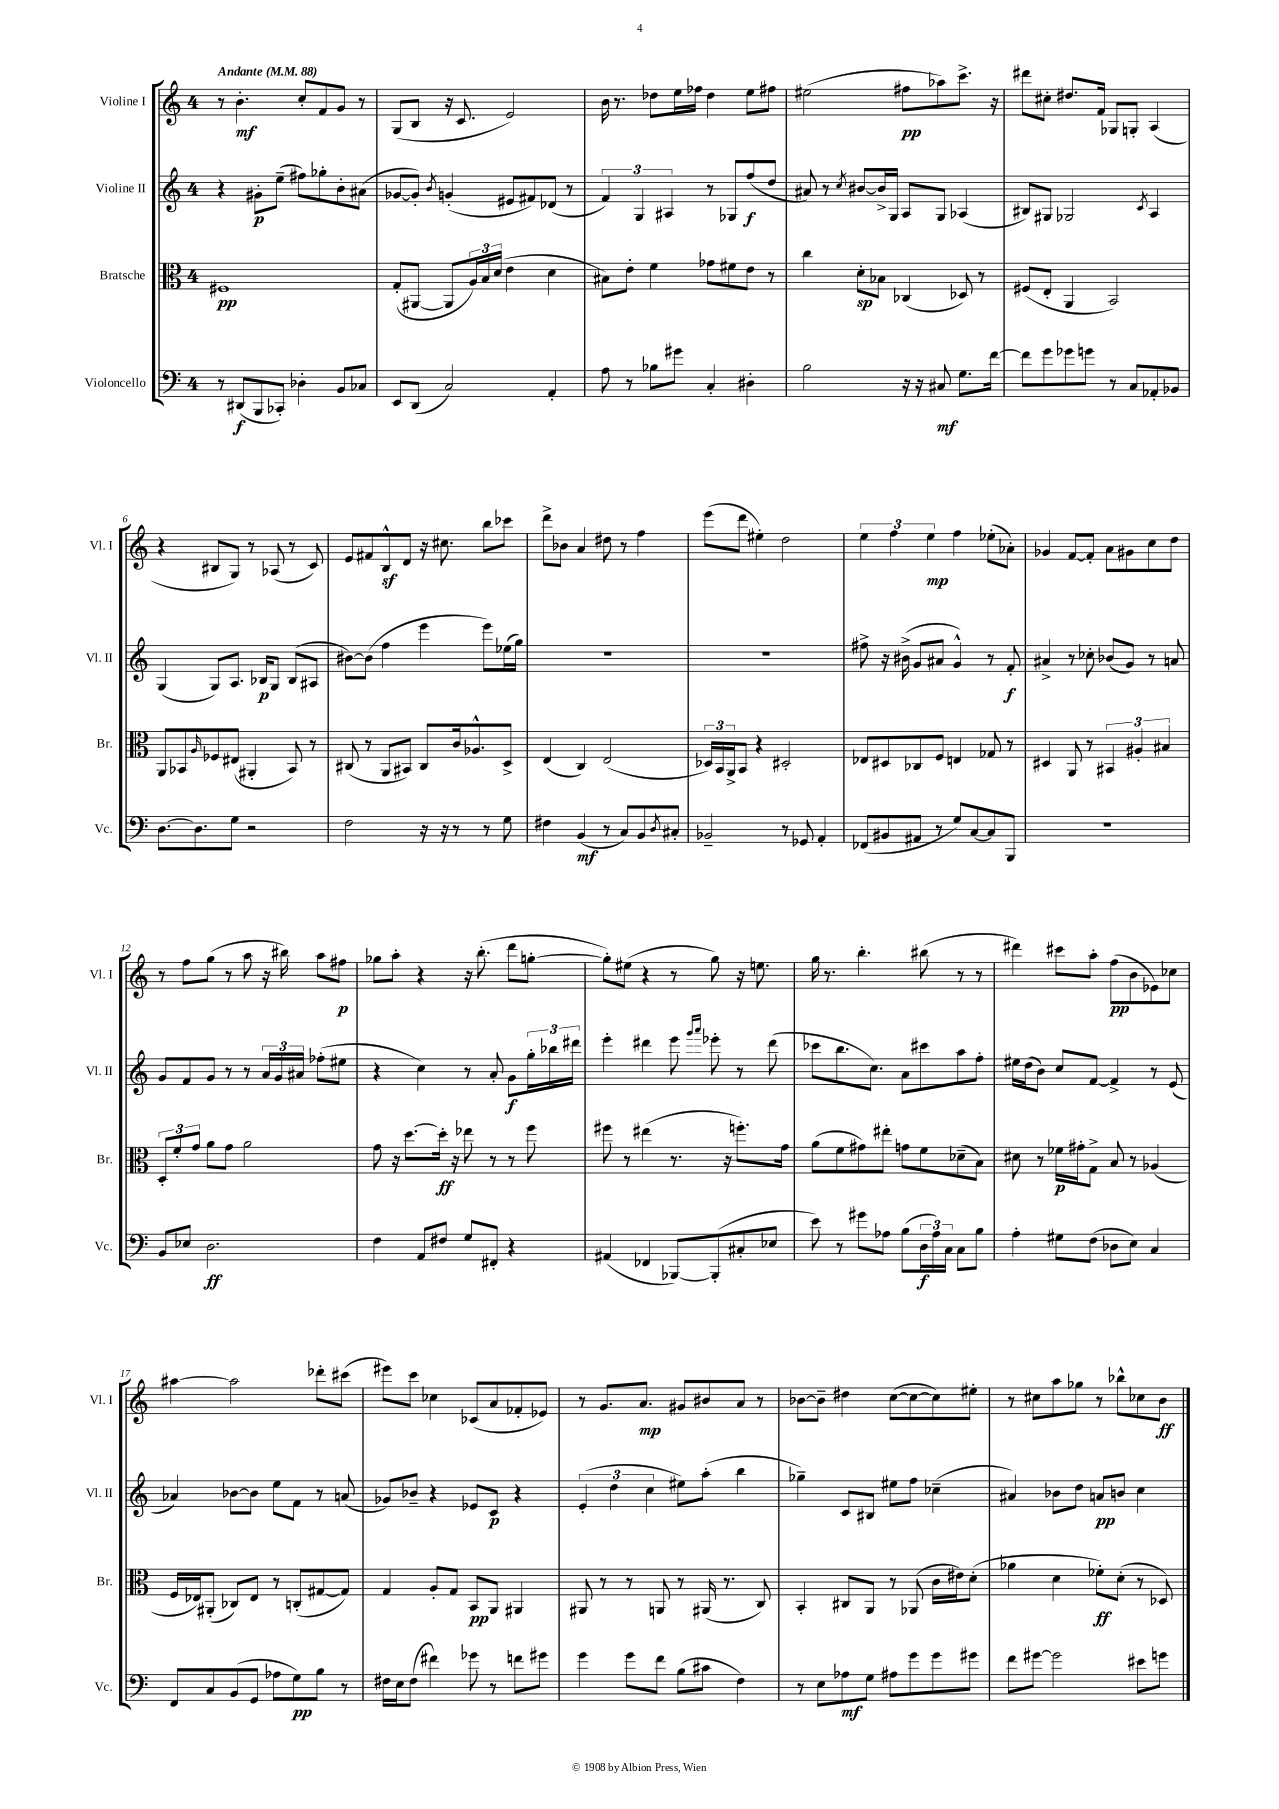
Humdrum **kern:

**kern	**dynam	**kern	**dynam	**kern	**dynam	**kern	**dynam
*part4	*part4	*part3	*part3	*part2	*part2	*part1	*part1
*staff4	*staff4	*staff3	*staff3	*staff2	*staff2	*staff1	*staff1
*I"Violoncello	*	*I"Bratsche	*	*I"Violine II	*	*I"Violine I	*
*I'Vc.	*	*I'Br.	*	*I'Vl. II	*	*I'Vl. I	*
*clefF4	*	*clefC3	*	*clefG2	*	*clefG2	*
*k[]	*	*k[]	*	*k[]	*	*k[]	*
*M4/4	*	*M4/4	*	*M4/4	*	*M4/4	*
*MM88	*	*MM88	*	*MM88	*	*MM88	*
=1	=1	=1	=1	=1	=1	=1	=1
!	!	!	!	!	!	!LO:TX:a:B:t=Andante	!
8r	.	1F#X	pp	4r	.	8r	.
(8DD#X/L	f	.	.	.	.	4.b'\	mf
8BBB/	.	.	.	8g#X'\L	p	.	.
8CC-X'/J)	.	.	.	(8ee~\J	.	.	.
4D-X'\	.	.	.	8ff#X\L)	.	8cc'/L	.
.	.	.	.	8gg-X'\	.	8f/	.
8BB/L	.	.	.	8b'\	.	8g/J	.
8C-X/J	.	.	.	(8a#X\J	.	8r	.
=2	=2	=2	=2	=2	=2	=2	=2
8EE/L	.	(8G'/L	.	[8g-X/L	.	(8G/L	.
(8DD/J	.	[8AA#X/J	.	8g-'/J])	.	8B/J	.
.	.	.	.	8qb/	.	.	.
2C/)	.	8AA#/L]	.	(4gn'/	.	16r	.
.	.	.	.	.	.	8.c/	.
.	.	24A/L)	.	.	.	.	.
.	.	24B/	.	.	.	.	.
.	.	(24d/JJ	.	.	.	.	.
.	.	4e\	.	8e#X/L	.	2e/)	.
.	.	.	.	8f#X/)	.	.	.
4AA'/	.	4d\	.	(8d-X/J	.	.	.
.	.	.	.	8r	.	.	.
=3	=3	=3	=3	=3	=3	=3	=3
8A\	.	8B#X\L)	.	6f/)	.	16b\	.
.	.	.	.	.	.	8.r	.
8r	.	8e'\J	.	.	.	.	.
.	.	.	.	6G/	.	.	.
8B-X\L	.	4f\	.	.	.	8dd-X\L	.
.	.	.	.	6A#X/	.	.	.
8g#X\J	.	.	.	.	.	16ee\L	.
.	.	.	.	.	.	16ff-X\JJ	.
4C'/	.	8g-X\L	.	8r	.	4dd-\	.
.	.	8f#X\	.	8G-X/L	.	.	.
4D#X'\	.	8e\J	.	(8ff/	f	8ee\L	.
.	.	8r	.	8dd/J	.	8ff#X\J	.
=4	=4	=4	=4	=4	=4	=4	=4
2B\	.	4cc\	.	8a#X/)	.	(2ee#X\	.
.	.	.	.	8r	.	.	.
.	.	.	.	8qcc/	.	.	.
.	.	8d'\L	sp	[8b#X/L	.	.	.
.	.	8B-X\J	.	16b#^/L]	.	.	.
.	.	.	.	16G/JJ	.	.	.
16r	.	(4C-X/	.	8A/L	.	8ff#X\L	pp
16r	.	.	.	.	.	.	.
8C#X/	mf	.	.	8G/J	.	8aa-X\)	.
8.G\L	.	8D-X/)	.	(4A-X/	.	8.ccc^\J	.
.	.	8r	.	.	.	.	.
[16f\Jk	.	.	.	.	.	16r	.
=5	=5	=5	=5	=5	=5	=5	=5
8f\L]	.	(8F#X/L	.	8B#X/L)	.	8ddd#X\L	.
8g\	.	8E'/J	.	8G#X/J	.	8cc#X'\J	.
8g-X\	.	4AA/	.	2G-X/	.	8.dd#X/L	.
8gn\J	.	.	.	.	.	.	.
.	.	.	.	.	.	16f/Jk	.
8r	.	2BB/)	.	.	.	8G-X/L	.
8C/L	.	.	.	.	.	8Gn'/J	.
.	.	.	.	8qc/	.	.	.
8AA-X'/	.	.	.	4A/	.	(4A/	.
8BB-X/J	.	.	.	.	.	.	.
!!LO:LB:g=z
=6	=6	=6	=6	=6	=6	=6	=6
[8.D\L	.	8AA/L	.	(4G/	.	4r	.
.	.	8BB-X/	.	.	.	.	.
8.D\]	.	.	.	.	.	.	.
.	.	16qqA/	.	.	.	.	.
.	.	8F-X/	.	8G/L)	.	8B#X/L	.
8G\J	.	(8E#X/J	.	8.A/J	.	8G/J)	.
2r	.	4AA#X'/	.	.	.	8r	.
.	.	.	.	16B-X/KL	p	.	.
.	.	.	.	8G/J	.	(8A-X/	.
.	.	8BB-/)	.	(8B-/L	.	8r	.
.	.	8r	.	8A#X/J	.	8c/)	.
=7	=7	=7	=7	=7	=7	=7	=7
2F\	.	(8C#X/	.	[8b#X\L)	.	8e/L	.
.	.	8r	.	(8b#\J]	.	8f#X/	.
.	.	8AA/L	.	4ff\	.	8Bz^^/	.
.	.	8BB#X/J)	.	.	.	8d/J	.
16r	.	8C#/L	.	4eee\	.	16r	.
16r	.	.	.	.	.	8.cc#X\	.
8r	.	16c/k	.	.	.	.	.
.	.	8.A-X^^/	.	.	.	.	.
8r	.	.	.	8eee\L)	.	8bb\L	.
8G\	.	8D^/J	.	(16ee-X\L	.	8ccc-X\J	.
.	.	.	.	16gg\JJ)	.	.	.
=8	=8	=8	=8	=8	=8	=8	=8
4F#X\	.	(4E/	.	1r	.	8ddd^\L	.
.	.	.	.	.	.	8b-X\J	.
(4BB/	mf	4C/)	.	.	.	4a/	.
8r	.	(2E/	.	.	.	8dd#X\	.
8C/L)	.	.	.	.	.	8r	.
8BB/	.	.	.	.	.	4ff\	.
8qD/	.	.	.	.	.	.	.
8C#X'/J	.	.	.	.	.	.	.
=9	=9	=9	=9	=9	=9	=9	=9
2BB-X~/	.	24D-X/LL)	.	1r	.	(8eee\L	.
.	.	24BB/	.	.	.	.	.
.	.	24AA^/J	.	.	.	.	.
.	.	8BB/J	.	.	.	8ddd\J	.
.	.	4r	.	.	.	4ee#X'\)	.
8r	.	2D#X'/	.	.	.	2dd\	.
8GG-X/	.	.	.	.	.	.	.
4AA'/	.	.	.	.	.	.	.
=10	=10	=10	=10	=10	=10	=10	=10
(8FF-X/L	.	8E-X/L	.	8ff#X^\	.	6ee\	.
8BB#X/	.	8D#X/	.	16r	.	.	.
.	.	.	.	.	.	6ff\	.
.	.	.	.	(16b#X^\	.	.	.
8AA#X/J	.	8C-X/	.	8g/L	.	.	.
.	.	.	.	.	.	6ee\	mp
8r	.	8F/J	.	8a#X/J	.	.	.
8G/L)	.	4En/	.	4g^^/)	.	4ff\	.
[8C/	.	.	.	.	.	.	.
8C/]	.	8G-X/	.	8r	.	(8ee-X'\L	.
8BBB/J	.	8r	.	8f'/	f	8a-X'\J)	.
=11	=11	=11	=11	=11	=11	=11	=11
1r	.	4D#X/	.	4a#X^/	.	4g-X/	.
.	.	8AA/	.	8r	.	[8f/L	.
.	.	8r	.	8cc-X'\	.	8f'/J]	.
.	.	6BB#X/	.	(8b-X/L	.	8a\L	.
.	.	.	.	8g/J)	.	8g#X\	.
.	.	6A#X'/	.	.	.	.	.
.	.	.	.	8r	.	8cc\	.
.	.	6B#X/	.	.	.	.	.
.	.	.	.	8an/	.	8dd\J	.
!!LO:LB:g=z
=12	=12	=12	=12	=12	=12	=12	=12
8BB/L	.	12D'/L	.	8g/L	.	8r	.
.	.	12f'/	.	.	.	.	.
8E-X/J	.	.	.	8f/	.	8ff\L	.
.	.	12g/J	.	.	.	.	.
2.D\	ff	8a\L	.	8g/J	.	(8gg\J	.
.	.	8g\J	.	8r	.	8r	.
.	.	2a\	.	8r	.	8aa\	.
.	.	.	.	24a/LL	.	16r	.
.	.	.	.	24g/	.	.	.
.	.	.	.	.	.	16bb#X\)	.
.	.	.	.	24a#X/JJ	.	.	.
.	.	.	.	(8ff-X'\L	.	8aa\L	.
.	.	.	.	8ee#X\J	.	8ff#X\J	p
=13	=13	=13	=13	=13	=13	=13	=13
4F\	.	8g\	.	4r	.	8gg-X\L	.
.	.	16r	.	.	.	8aa'\J	.
.	.	[8.dd\L	.	.	.	.	.
8AA/L	.	.	.	4cc\)	.	4r	.
8F#X/J	.	16dd'\Jk]	ff	.	.	.	.
.	.	16r	.	.	.	.	.
8G/L	.	8ee-X\	.	8r	.	16r	.
.	.	.	.	.	.	(8.bb'\	.
8FF#X'/J	.	8r	.	8a'/	.	.	.
4r	.	8r	.	8g\L	f	8ddd\L	.
.	.	8ff\	.	24gg'\L	.	[8ggn'\J	.
.	.	.	.	24bb-X\	.	.	.
.	.	.	.	24ddd#X\JJ	.	.	.
=14	=14	=14	=14	=14	=14	=14	=14
(4AA#X/	.	8ff#X\	.	4eee'\	.	8gg'\L])	.
.	.	8r	.	.	.	(8ee#X\J	.
4FF-X/	.	(4ee#X\	.	4ddd#X\	.	4r	.
[8BBB-X/L)	.	8.r	.	8eee\	.	8r	.
.	.	.	.	16qqggg/LL	.	.	.
.	.	.	.	16qqaaa/JJ	.	.	.
(8BBB-'/]	.	.	.	8eee-X'\	.	8gg\)	.
.	.	16r	.	.	.	.	.
8C#X'/	.	8.ffn'\L)	.	8r	.	16r	.
.	.	.	.	.	.	8.een\	.
8E-X/J	.	.	.	(8ddd#\	.	.	.
.	.	16g\Jk	.	.	.	.	.
=15	=15	=15	=15	=15	=15	=15	=15
8e\)	.	(8a\L	.	8ccc-X\L	.	16gg\	.
.	.	.	.	.	.	8.r	.
8r	.	8f\	.	8.bb\	.	.	.
8g#X\L	.	8g#X\)	.	.	.	4.bb'\	.
.	.	.	.	8.cc\J)	.	.	.
8A-X\J	.	8ee#X'\J	.	.	.	.	.
(8B\L	.	8gn\L	.	8a\L	.	.	.
24D\L	f	8f\	.	8ccc#X\	.	(8bb#X\	.
24A-\)	.	.	.	.	.	.	.
24C\JJ	.	.	.	.	.	.	.
8C\L	.	(8d-X~\	.	8aa\	.	8r	.
8B\J	.	8B\J)	.	8ff'\J	.	8r	.
=16	=16	=16	=16	=16	=16	=16	=16
4A'\	.	8d#X\	.	16ee#X\LL	.	4ddd#X\)	.
.	.	.	.	(16dd\J	.	.	.
.	.	8r	.	8b\J)	.	.	.
8G#X\L	.	16f-X\LL	p	8cc/L	.	8ccc#X\L	.
.	.	16g#X'\J	.	.	.	.	.
(8F\J	.	8G^\J	.	[8f/J	.	8aa'\J	.
8D-X\L	.	8B/	.	4f^/]	.	(8ff\L	pp
8E\J)	.	8r	.	.	.	8b\	.
4C/	.	(4A-X/	.	8r	.	8e-X\)	.
.	.	.	.	(8e/	.	8cc-X\J	.
!!LO:LB:g=z
=17	=17	=17	=17	=17	=17	=17	=17
8FF/L	.	16F/LL	.	4a-X/)	.	[4aa#X\	.
.	.	16E-X/J)	.	.	.	.	.
8C/	.	(8AA#X'/J	.	.	.	.	.
(8BB/	.	8C-X/L)	.	[8b-X\L	.	2aa#\]	.
8GG/J	.	8E-/J	.	8b-\J]	.	.	.
8A-X\L	.	8r	.	8ee\L	.	.	.
8G\)	pp	(8Cn'/L	.	8f\J	.	.	.
8B\J	.	[8G#X/	.	8r	.	8ddd-X'\L	.
8r	.	8G#/J])	.	(8an/	.	(8ccc#X\J	.
=18	=18	=18	=18	=18	=18	=18	=18
16F#X\LL	.	4G/	.	8g-X/L)	.	8eee#X\L)	.
16E\J	.	.	.	.	.	.	.
(8F#\J	.	.	.	8b-X~/J	.	8ccc\J	.
4f#X\)	.	8A'/L	.	4r	.	4cc-X\	.
.	.	8G/J	.	.	.	.	.
8g-X\	.	8BB/L	pp	8e-X/L	.	(8c-X/L	.
8r	.	8AA/J	.	8c/J	p	8a/	.
8fn\L	.	4AA#X/	.	4r	.	8f-X'/	.
8g#X\J	.	.	.	.	.	8e-X/J)	.
=19	=19	=19	=19	=19	=19	=19	=19
4g\	.	8AA#X/	.	(6e'/	.	8r	.
.	.	8r	.	.	.	8.g/L	.
.	.	.	.	6dd\	.	.	.
8g\L	.	8r	.	.	.	.	.
.	.	.	.	.	.	8.a/J	mp
.	.	.	.	6cc\	.	.	.
8f\J	.	8AAn/	.	.	.	.	.
(8B\L	.	8r	.	8ee#X\L)	.	8g#X/L	.
8c#X\J	.	(16AA#X/	.	(8aa'\J	.	8b#X/	.
.	.	8.r	.	.	.	.	.
4F\)	.	.	.	4bb\	.	8a/J	.
.	.	8C/)	.	.	.	8r	.
=20	=20	=20	=20	=20	=20	=20	=20
8r	.	4BB'/	.	4gg-X~\)	.	[8b-X\L	.
8E\L	.	.	.	.	.	8b-~\J]	.
8A-X\	mf	8C#X/L	.	8c/L	.	4dd#X\	.
8G\J	.	8AA/J	.	8B#X/J	.	.	.
8A#X\L	.	8r	.	8ee#X\L	.	([8cc\L	.
8g\	.	(8AA-X/	.	8ff\J	.	8cc\_	.
8g\	.	16c\LL	.	(4cc-X~\	.	8cc\])	.
.	.	16e#X\J)	.	.	.	.	.
8g#X\J	.	(8d'\J	.	.	.	8ee#X'\J	.
=21	=21	=21	=21	=21	=21	=21	=21
8f\L	.	4a-X\	.	4a#X/)	.	8r	.
[8g#X\J	.	.	.	.	.	8cc#X\L	.
2g#\]	.	4d\	.	8b-X\L	.	8aa\	.
.	.	.	.	8dd\J	.	8gg-X\J	.
.	.	8f-X'\L)	ff	8an/L	pp	8r	.
.	.	(8d'\J	.	8bn/J	.	8bb-X^^\L	.
8e#X\L	.	8r	.	4cc\	.	8cc-X\	.
8gn\J	.	8D-X/)	.	.	.	8b\J	ff
==	==	==	==	==	==	==	==
*-	*-	*-	*-	*-	*-	*-	*-
